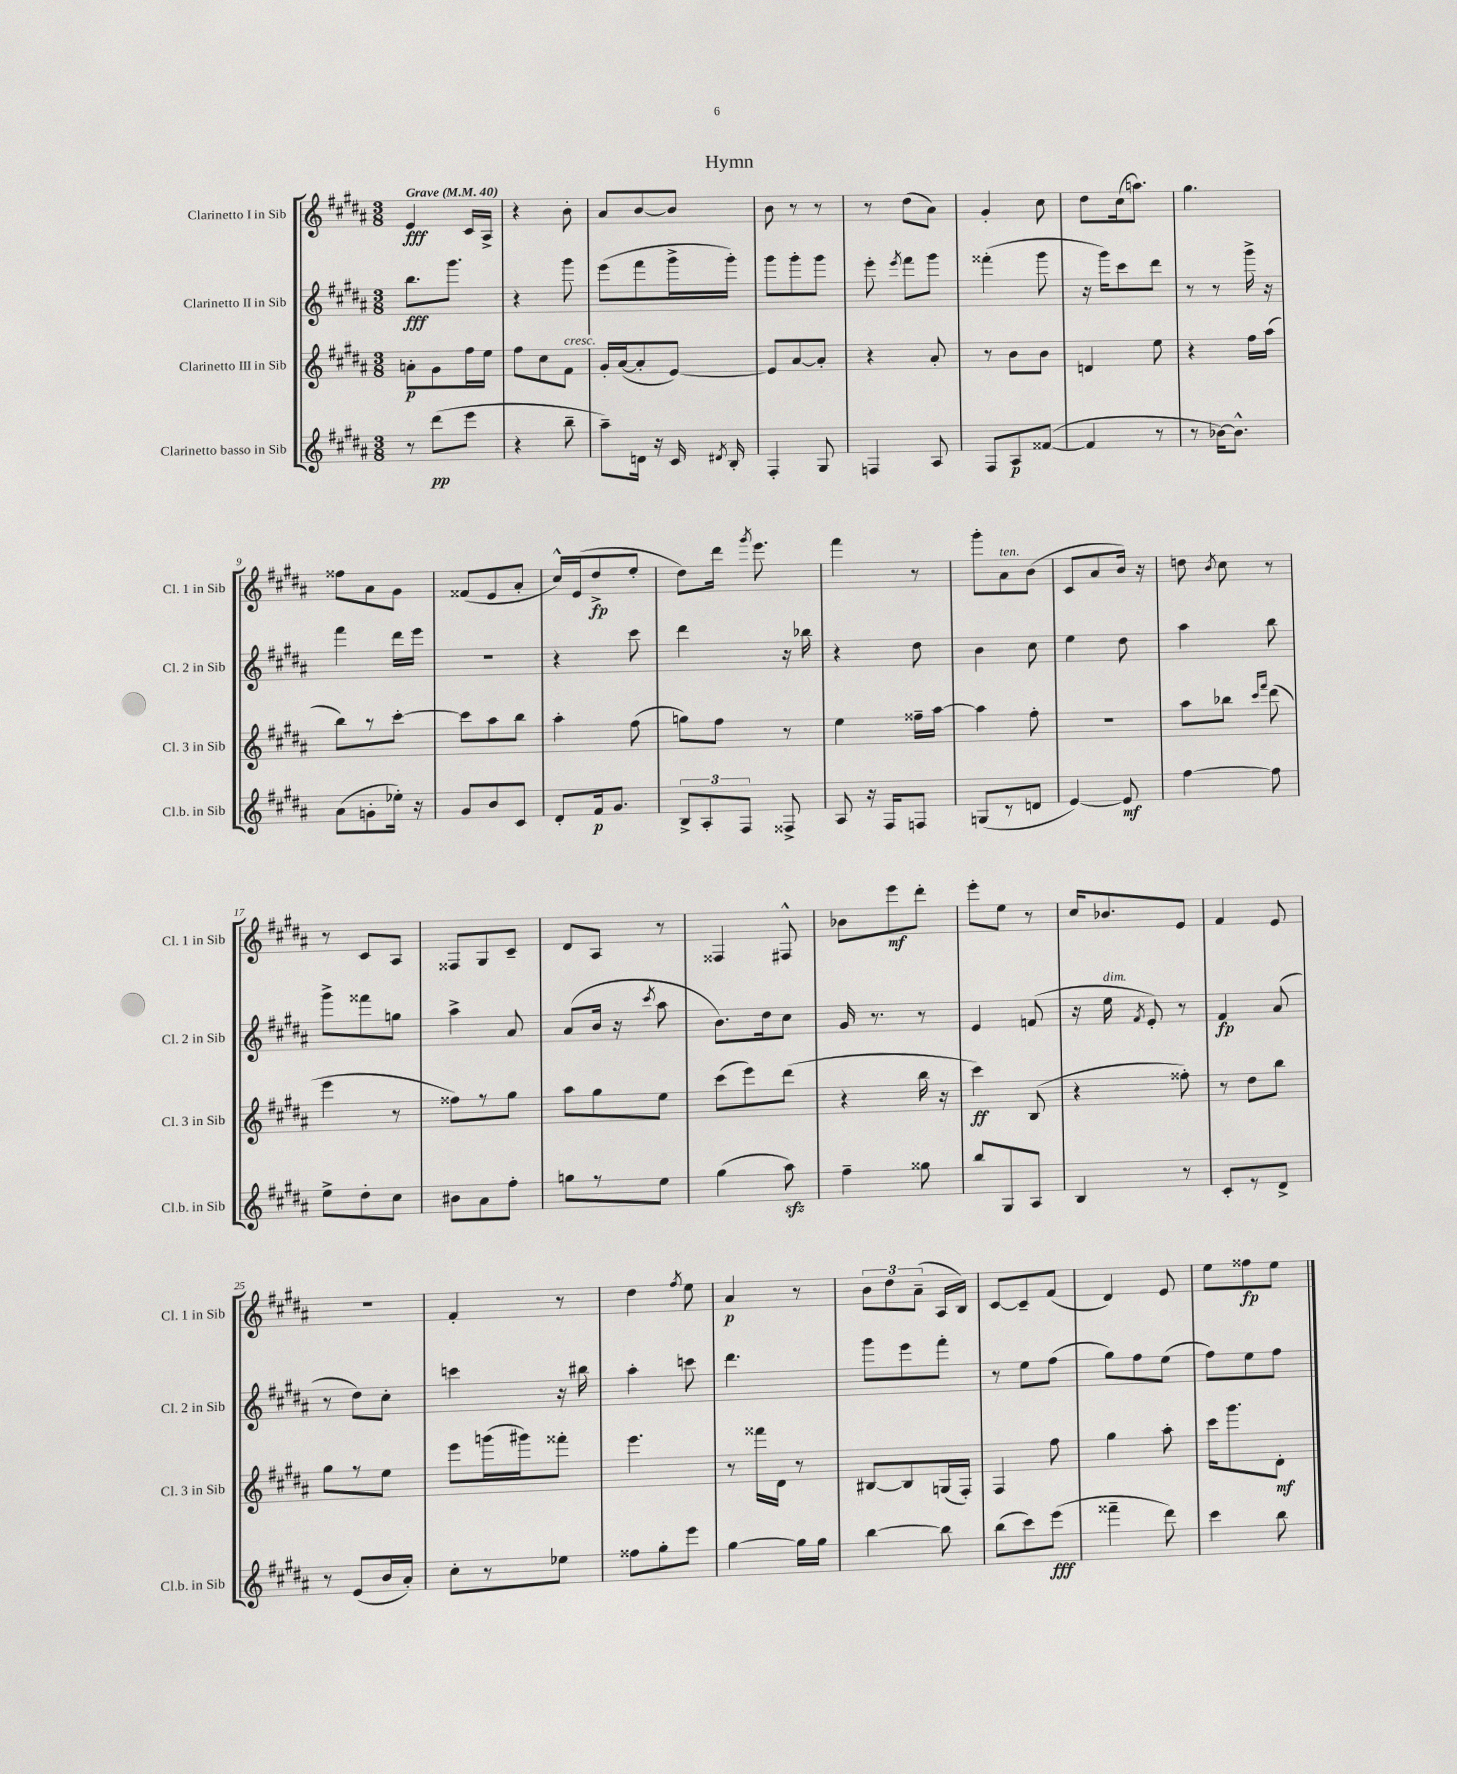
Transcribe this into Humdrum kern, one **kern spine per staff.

**kern	**kern	**kern	**kern
*staff4	*staff3	*staff2	*staff1
*clefG2	*clefG2	*clefG2	*clefG2
*k[f#c#g#d#a#]	*k[f#c#g#d#a#]	*k[f#c#g#d#a#]	*k[f#c#g#d#a#]
*M3/8	*M3/8	*M3/8	*M3/8
*MM40	*MM40	*MM40	*MM40
8r	8a'\L	8.bb\L	4e/
(8ddd#\L	8g#\	.	.
.	.	8.ggg#\J	.
8eee\J	16ff#\L	.	16c#/LL
.	16ee\JJ	.	16A#^/JJ
=	=	=	=
4r	8ff#\L	4r	4r
.	8cc#\	.	.
8bb~\	8f#\J	8ggg#\	8b'\
=	=	=	=
8aa#~\L)	16g#'/LL	(8eee\L	8a#/L
.	([16a#/J	.	.
16d\Jk	8a#'/]	8fff#\	[8b/
16r	.	.	.
16c#/	[8e/J)	16ggg#^\L	8b/]J
8qd#/	.	.	.
16B'/	.	16ggg#'\JJ)	.
=	=	=	=
4F#'/	8e/]L	8ggg#\L	8b\
.	[8a#/	8ggg#'\	8r
8G#/	8a#'/]J	8ggg#\J	8r
=	=	=	=
4F/	4r	8eee'\	8r
.	.	8qeee/	.
.	.	8fff#\L	(8dd#\L
8A#/	8a#'/	8ggg#\J	8a#\J)
=	=	=	=
8F#/L	8r	(4fff##'\	4g#'/
8A#/	8b\L	.	.
([8f##/J	8b\J	8ggg#\	8cc#\
=	=	=	=
4f##/]	4d/	16r	8dd#\L
.	.	16ggg#\LK)	.
.	.	8ccc#\	(16cc#\k
.	.	.	8.aa\J)
8r	8ee\	8ddd#\J	.
=	=	=	=
8r	4r	8r	4.gg#\
[16b-\LK)	.	8r	.
8.b-^^\]J	.	.	.
.	16ff#\LL	16ggg#^\	.
.	(16aa#\JJ	16r	.
=	=	=	=
(8a#\L	8bb\L)	4fff#\	8ff##\L
8g'\	8r	.	8a#\
16ee-'\Jk)	[8ccc#'\J	16ddd#\LL	8g#\J
16r	.	16eee\JJ	.
=	=	=	=
8g#/L	8ccc#\]L	4.r	(8f##/L
8b/	8aa#\	.	8e/
8c#/J	8bb\J	.	8a#'/J
=	=	=	=
8d#'/L	4aa#'\	4r	16cc#^^/LL)
.	.	.	(16e/J
16f#/k	.	.	8dd#^/
8.g#/J	.	.	.
.	(8ff#\	8ccc#\	8ee'/J
=	=	=	=
12B^/L	8gg\L)	4ddd#\	8dd#\L)
12A#'/	.	.	.
.	8ff#\J	.	16ddd#\Jk
12F#/J	.	.	.
.	.	.	8qggg#/
.	.	.	8.eee\
8F##^/	8r	16r	.
.	.	16bb-\	.
=	=	=	=
8A#/	4ee\	4r	4fff#\
16r	.	.	.
16F#/LK	.	.	.
8F/J	16ff##~\LL	8dd#\	8r
.	[16aa#\JJ	.	.
=	=	=	=
(8G/L	4aa#\]	4b\	8ggg#'\L
8r	.	.	8a#\
8d/J	8ff#'\	8cc#\	(8b\J
=	=	=	=
[4e/)	4.r	4ee\	8c#/L
.	.	.	8a#/
8e/]	.	8dd#\	16b/Jk)
.	.	.	16r
=	=	=	=
[4ff#\	8aa#\L	4aa#\	8dd\
.	.	.	8qb/
.	8bb-\J	.	8cc#\
.	16qqccc#/LL	.	.
.	16qqfff#/JJ	.	.
8ff#\]	(8ddd#\	8bb\	8r
=	=	=	=
8ee^\L	4eee\	8ggg#^\L	8r
8dd#'\	.	8fff##\	8c#/L
8cc#\J	8r	8gg\J	8A#/J
=	=	=	=
8b#\L	8ff##\L)	4aa#^\	8F##/L
8a#\	8r	.	8G#/
8ff#'\J	8gg#\J	8a#/	8c#~/J
=	=	=	=
8gg\L	8aa#\L	(8a#/L	8d#/L
8r	8gg#\	16b/Jk	8A#/J
.	.	16r	.
.	.	8qccc#/	.
8ee\J	8ee\J	8aa#\	8r
=	=	=	=
(4gg#\	(8ccc#\L	8.b\L)	4F##/
.	8eee\)	.	.
.	.	16dd#\k	.
8aa#\)	(8ddd#\J	8cc#\J	8F#^^/
=	=	=	=
4ff#~\	4r	16g#/	8b-\L
.	.	8.r	.
.	.	.	8eee\
8gg##\	16bb\	8r	8ddd#'\J
.	16r	.	.
=	=	=	=
8bb/L	4ccc#\)	4e/	8eee'\L
8G#/	.	.	8ee\J
8A#/J	(8B/	(8f/	8r
=	=	=	=
4B/	4r	16r	16cc#/LK
.	.	16ee\	8.b-/
.	.	8qf#/	.
.	.	8e'/)	.
8r	8ff##'\)	8r	8e/J
=	=	=	=
8c#'/L	8r	4f#/	4f#/
8r	8dd#\L	.	.
8d#^/J	8bb\J	(8a#/	8e/
=	=	=	=
8r	8gg#\L	8r	4.r
(8e/L	8r	8dd#\L)	.
16b/L	8ee\J	8cc#'\J	.
16a#'/JJ)	.	.	.
=	=	=	=
8cc#'\L	8eee\L	4ccc\	4f#'/
8r	(16ggg\L	.	.
.	16ggg#\J)	.	.
8ee-\J	8fff##'\J	16r	8r
.	.	16bb#\	.
=	=	=	=
8ff##\L	4.eee\	4aa#'\	4dd#\
8gg#'\	.	.	.
.	.	.	8qff#/
8eee\J	.	8ccc\	8ee\
=	=	=	=
[4gg#\	8r	4.ddd#\	4a#/
.	16fff##\LL	.	.
.	16d#\JJ	.	.
16gg#\]LL	8r	.	8r
16gg#\JJ	.	.	.
=	=	=	=
[4bb\	[8B#/L	8ggg#\L	12b\L
.	.	.	12dd#\
.	8B#/]	8eee\	.
.	.	.	(12a#~\J
8bb\]	(16G/L	8fff#'\J	16A#/LL
.	16F#'/JJ)	.	16B/JJ)
=	=	=	=
(8bb\L	4F#/	8r	[8c#/L
8ccc#\)	.	8ee\L	8c#~/]
(8eee\J	8ff#\	(8ff#\J	(8f#/J
=	=	=	=
4fff##~\	4gg#\	8gg#\L)	4d#/)
.	.	8ff#\	.
8ddd#\)	8aa#'\	(8ee\J	8e/
=	=	=	=
4ccc#\	16ccc#\LK	8ff#\L)	8ee\L
.	8.ggg#\	.	.
.	.	8ee\	8ff##\
8bb\	8d#'\J	8ff#\J	8ee\J
==	==	==	==
*-	*-	*-	*-
